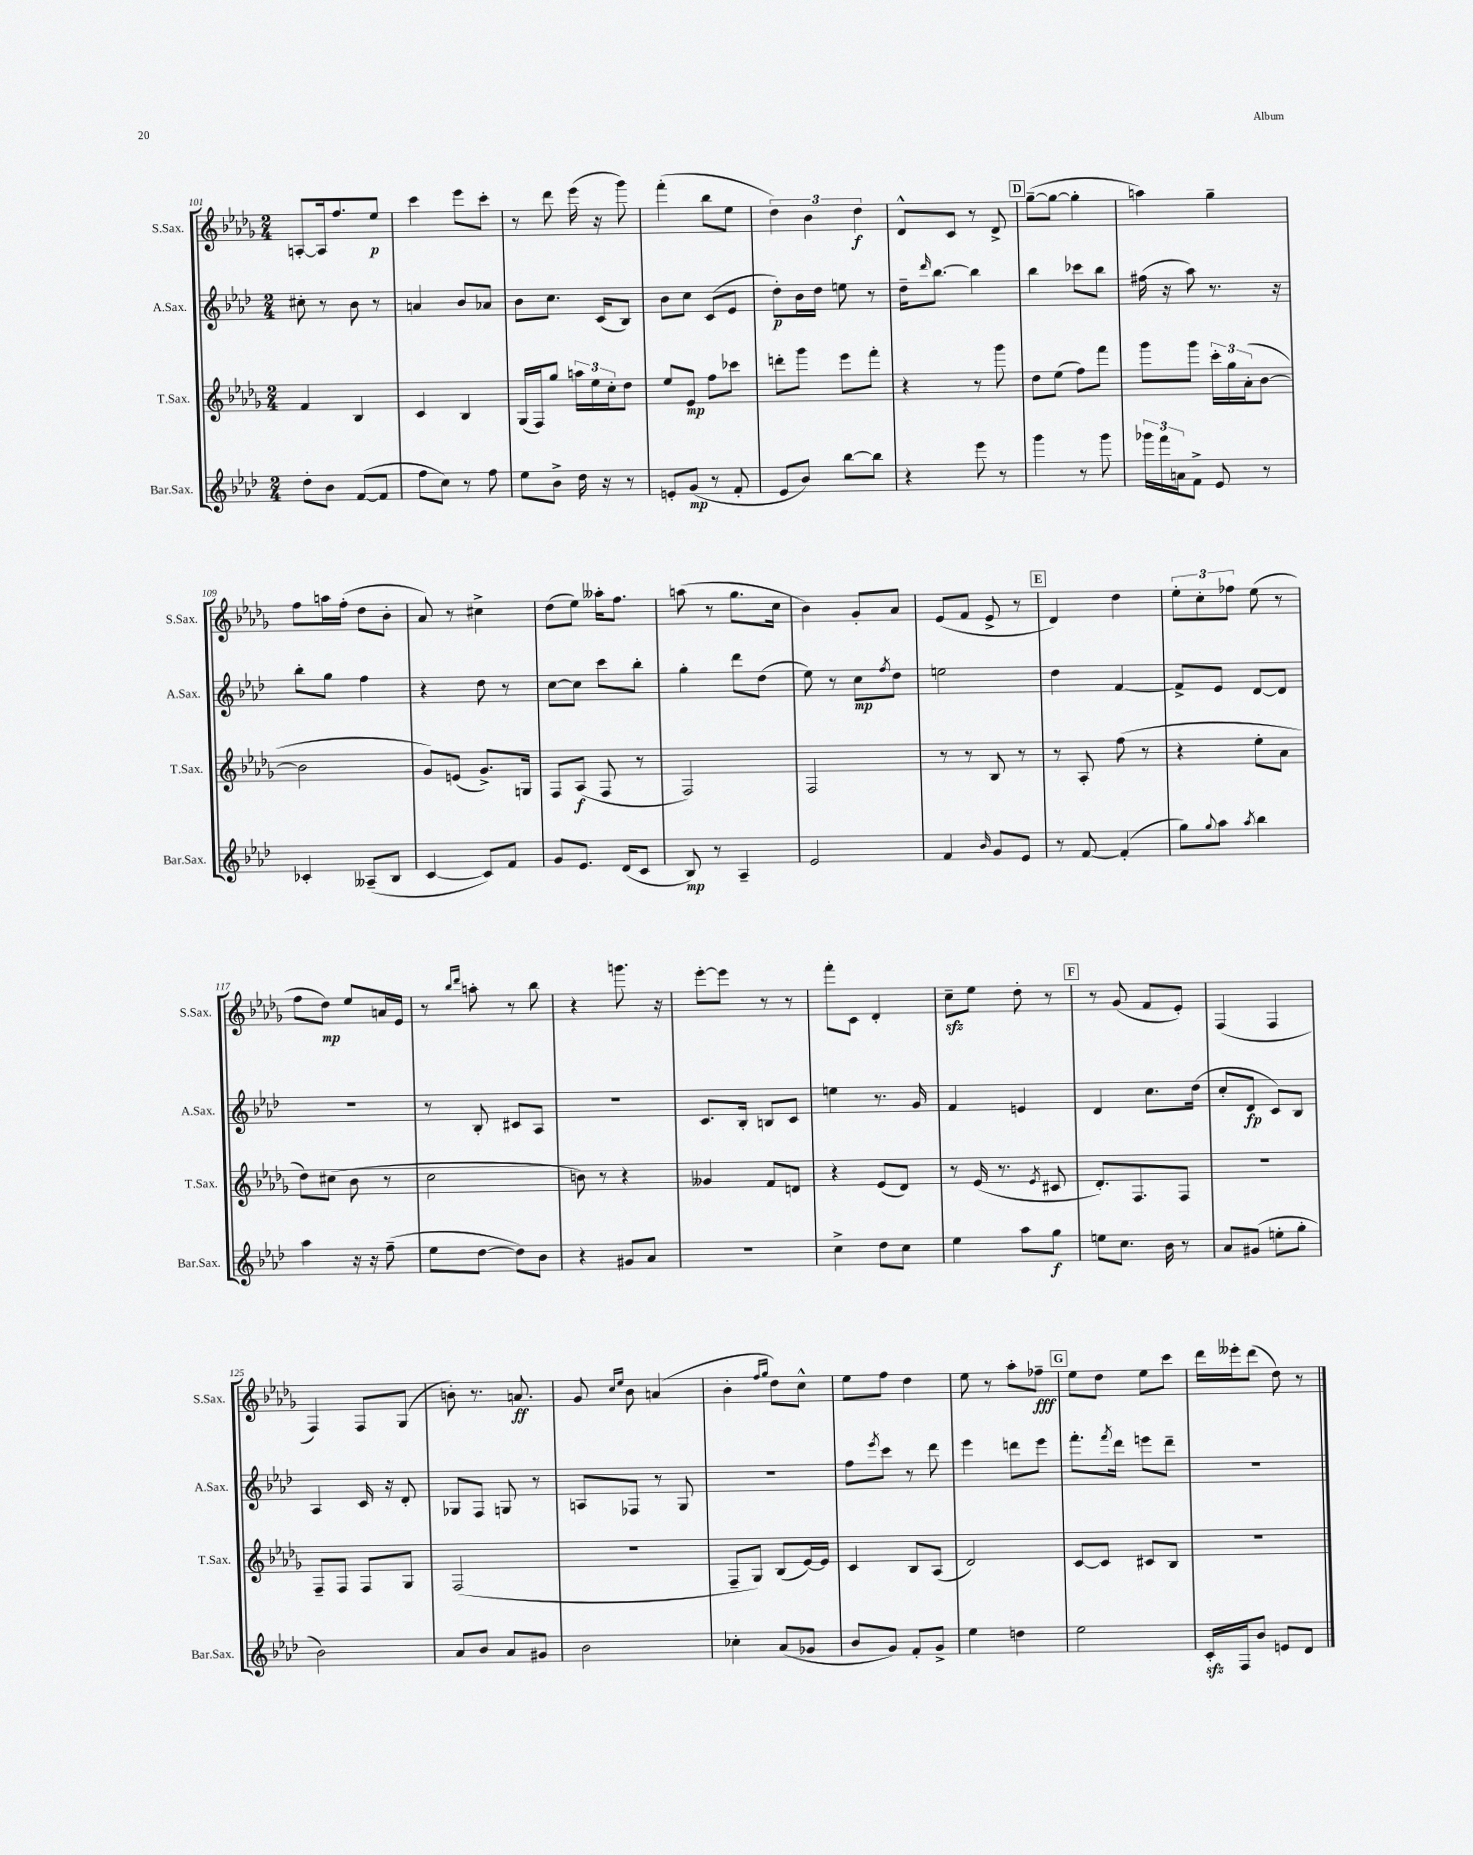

**kern	**kern	**kern	**kern
*staff4	*staff3	*staff2	*staff1
*clefG2	*clefG2	*clefG2	*clefG2
*k[b-e-a-d-]	*k[b-e-a-d-g-]	*k[b-e-a-d-]	*k[b-e-a-d-g-]
*M2/4	*M2/4	*M2/4	*M2/4
8dd-'	4f	8cc#'	[8A'
8b-	.	8r	16A]
.	.	.	8.ff
([8f	4B-	8b-	.
8f]	.	8r	8ee-
=	=	=	=
8ff	4c	4a	4ccc
8cc)	.	.	.
8r	4B-	8b-	8eee-
8ff	.	8a-	8ccc'
=	=	=	=
8ee-	(16G-	8b-	8r
.	16F)	.	.
8b-^	8gg-	8.cc	8ddd-
16dd-	24aa	.	(16eee-
.	24ee-	.	.
16r	.	(16c	16r
.	24cc'	.	.
8r	8dd-	8B-)	8ggg-)
=	=	=	=
8e'	8ee-	8b-	(4fff'
(8g	8e-	8cc	.
8r	8ff	(8c	8bb-
8f'	8ccc-	8e-	8ee-
=	=	=	=
8e-	8ddd'	8dd-')	6dd-)
8b-)	8ggg-	16b-	.
.	.	.	6b-
.	.	16dd-	.
[8bb-	8eee-	8ee	.
.	.	.	6dd-
8bb-]	8fff'	8r	.
=	=	=	=
4r	4r	16dd-~	8d-^^
.	.	16qqddd-	.
.	.	[8.bb-	.
.	.	.	8c
8eee-	8r	4bb-]	8r
8r	8ggg-	.	8d-^
=	=	=	=
4ggg	8dd-	4bb-	([8gg-~
.	(8ee-	.	8gg-_
8r	8ff)	8ccc-	4gg-']
8ggg	8fff	8bb-	.
=	=	=	=
24ggg-	8ggg-	(16ff#	4aa)
24fff	.	.	.
.	.	16r	.
24a	.	.	.
8f^	8ggg-	8aa-)	.
8e-	24ccc'	8.r	4gg-~
.	24gg-	.	.
.	(24a-'	.	.
8r	[8b-	.	.
.	.	16r	.
=	=	=	=
4c-'	2b-]	8bb-'	8ff
.	.	8gg	16aa
.	.	.	(16ff'
(8A--~	.	4ff	8dd-
8B-	.	.	8b-'
=	=	=	=
[4c	8g-)	4r	8a-)
.	(8e	.	8r
8c])	8.g-^)	8dd-	4cc#^
8f	.	8r	.
.	16G	.	.
=	=	=	=
8g	8F	[8cc	(8dd-
8.e-	(8A-	8cc]	8ee-)
.	8F	8ccc	16aa--'
(16d-	.	.	8.ff
8c	8r	8bb-'	.
=	=	=	=
8B-)	2F)	4gg'	(8aa
8r	.	.	8r
4A-~	.	8ddd-	8.gg-
.	.	(8dd-	.
.	.	.	16cc
=	=	=	=
2e-	2F	8ee-)	4b-)
.	.	8r	.
.	.	8cc	8g-'
.	.	8qff	.
.	.	8dd-	8a-
=	=	=	=
4f	8r	2ee	(8e-
.	8r	.	8f
16qqb-	.	.	.
8g	8B-	.	8e-^
8e-	8r	.	8r
=	=	=	=
8r	8r	4dd-	4d-)
[8f	8A-'	.	.
(4f']	(8ff	[4f	4dd-
.	8r	.	.
=	=	=	=
8gg)	4r	8f^]	12ee-'
.	.	.	12cc'
8qqgg	.	.	.
8aa-	.	8e-	.
.	.	.	12ff-
8qaa-	.	.	.
4bb-	8ee-'	[8d-	(8ee-
.	8a-	8d-]	8r
=	=	=	=
4aa-	8dd-)	2r	8ff
.	(8cc#	.	8dd-)
16r	8b-	.	8ee-
16r	.	.	.
(8ff~	8r	.	16a
.	.	.	16e-
=	=	=	=
8ee-	2cc	8r	8r
.	.	.	16qqbb-
.	.	.	16qqddd-
[8dd-	.	8B-'	8aa'
8dd-])	.	8c#	8r
8b-	.	8A-	8bb-
=	=	=	=
4r	8b)	2r	4r
.	8r	.	.
8g#	4r	.	8.ggg
8a-	.	.	.
.	.	.	16r
=	=	=	=
2r	4g--	8.c	[8eee-'
.	.	.	8eee-]
.	.	16B-'	.
.	8f	8B	8r
.	8d	8c	8r
=	=	=	=
4cc^	4r	4ee	8fff'
.	.	.	8c
8dd-	(8e-	8.r	4d-'
8cc	8d-)	.	.
.	.	16g	.
=	=	=	=
4ee-	8r	4f	8cc~
.	(16e-	.	8ee-
.	8.r	.	.
8aa-	.	4e	8dd-'
.	8qe-	.	.
8gg	8c#	.	8r
=	=	=	=
8ee	8.d-')	4d-	8r
8.cc	.	.	(8g-
.	8.F	.	.
.	.	8.cc	8f
16b-	.	.	.
8r	8F	.	8e-')
.	.	(16dd-	.
=	=	=	=
8a-	2r	8cc'	(4F
(8g#	.	8d-	.
8ee'	.	8c)	4F
8gg'	.	8B-	.
=	=	=	=
2b-)	8F~	4A-	4F)
.	8F	.	.
.	8F	16c	8F
.	.	16r	.
.	8G-	8d-'	(8G-
=	=	=	=
8a-	(2F	8G-	8b')
8b-	.	8F	8.r
8a-	.	8G	.
.	.	.	8.a
8g#	.	8r	.
=	=	=	=
2b-	2r	8A	8g-
.	.	.	16qqcc
.	.	.	16qqee-
.	.	8F-	8b-
.	.	8r	(4a
.	.	8G	.
=	=	=	=
4cc-'	8F~	2r	4b-'
.	8G-)	.	.
.	.	.	16qqff
.	.	.	16qqgg-
(8a-	(8B-	.	8dd-)
8g-	[16e-)	.	8cc^^
.	16e-]	.	.
=	=	=	=
8b-	4c	8ff	8ee-
.	.	8qeee-	.
8g)	.	8ccc	8ff
8f'	8B-	8r	4dd-
8g^	(8A-	8ddd-	.
=	=	=	=
4ee-	2d-)	4eee-	8ee-
.	.	.	8r
4dd	.	8ddd	8aa-'
.	.	8eee-	8ff-~
=	=	=	=
2ee-	[8c	8.fff'	8ee-
.	8c]	.	8dd-
.	.	8qfff	.
.	.	16ddd-	.
.	8c#	8eee	8ee-
.	8B-	8ddd-~	8ccc
=	=	=	=
16c'	2r	2r	16ddd-
16F	.	.	16eee--'
8b-	.	.	(8ddd-
8e	.	.	8dd-)
8d-	.	.	8r
==	==	==	==
*-	*-	*-	*-
